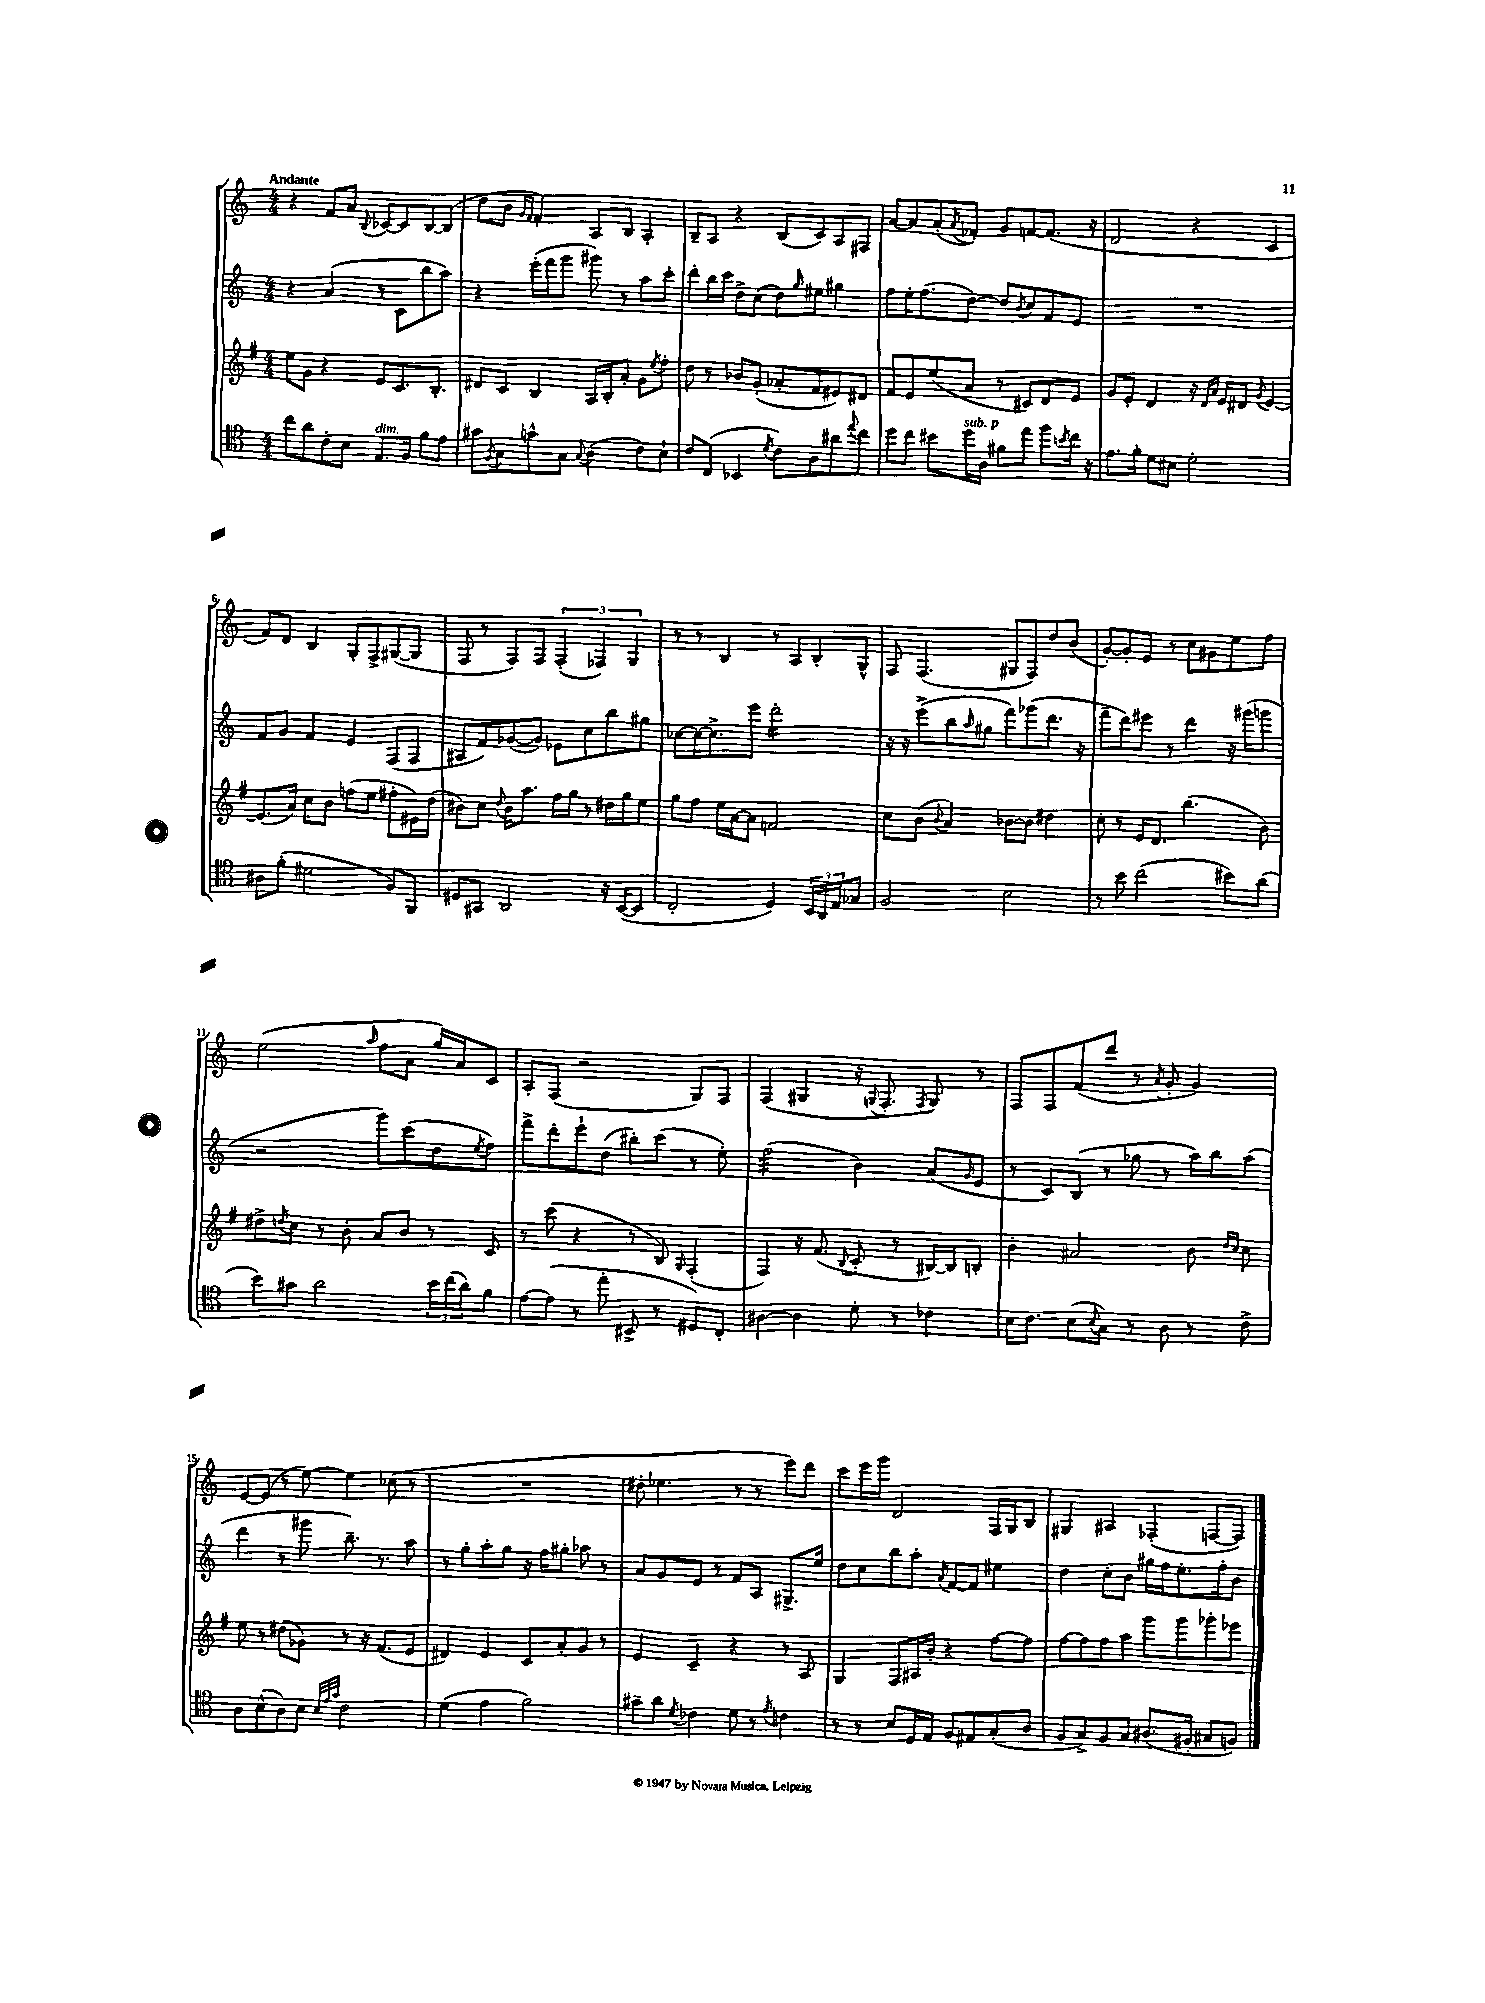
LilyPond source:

<<
\new StaffGroup <<
\new Staff = "s0" {
    \clef treble \key c \major \numericTimeSignature \time 4/4 \tempo "Andante"
    r4 f'8 a'8 \appoggiatura { b8 } ces'8~ ces'8 b8~ b8( |
    d''8 b'8 \grace { g'16 f'16 } f'4-.) a8 b8 a4-. |
    b8-- a8 r4 b8( c'8) a8 fis8 |
    a'8~ a'8 a'8-.( \acciaccatura { a'8 } fes'8-.) g'8 f'8~ f'8.( r16 |
    d'2 r4 c'4 |
    f'8) d'8 b4 g8-. f8-> gis8~( gis8 |
    f8 r8 f8) f8 \tuplet 3/2 { f4-.( fes4) g4 } |
    r8 r8 b4 r8 a8 b8-. g8-^ |
    f8 f4.( gis8 f8) d''8 b'8( |
    g'8~-.) g'8-. e'8 r8 c''8 gis'8 e''8 f''8 |
    e''2( \grace { a''16 } f''8 a'8 g''16) a'16 c'8 |
    a8-. f8( r2 g8) f8 |
    f4( gis4 r16 \appoggiatura { g8 } f8.-. \acciaccatura { f8 } g8) r8 |
    f8 f8 f'8( d'''8 r8 \acciaccatura { a'8 } g'8-. g'4) |
    e'8~ e'8( r8 e''8~) e''4 ces''8( r8 |
    R1 |
    dis''8-. ees''4. r8 r8 e'''8) d'''8 |
    c'''8 e'''16 g'''16 d'2 f16 g16 b8 |
    gis4 ais4 fes4-.( f8~ f8) \bar "|." |
}
\new Staff = "s1" {
    \clef treble \key c \major \numericTimeSignature \time 4/4
    r4 a'4( r8 c'8 b''8 a''8) |
    r4 e'''16-.( f'''16 g'''8 gis'''8) r8 a''8 c'''8-. |
    d'''8-. b''16 c'''16 d''8-> c''8( d''8) \grace { g''16 } eis''8 gis''4 |
    f''8 e''16-. f''8.( d''8~) d''8 \acciaccatura { b'8 } c''8 f'8 e'8 |
    R1 |
    f'8 g'8 f'4 e'4 f8( f8 |
    ais8 f'8) ges'8~( ges'8) ees'8 c''8 b''8 gis''8 |
    ces''8~ ces''16~ ces''8.-> e'''8 d'''2:16-. |
    r16 r16 e'''8->( b''8 \grace { a''16 } gis''8 f'''8) ges'''8( d'''8. r16 |
    f'''8-- d'''8) eis'''8 r8 d'''4 r16 gis'''16( g'''8 |
    r2 g'''8) c'''8( d''8 \acciaccatura { e''8 } f''8) |
    f'''8-> d'''8-. e'''8-! d''8( bis''8-.) c'''8( r8 e''8-.) |
    f''2:32( b'4) a'8( \grace { g'16 } e'8 |
    r8 c'8) b8( r8 ges''8 r8 a''16) b''16 a''8( |
    d'''4 r8 gis'''8 b''8.--) r8. a''8 |
    r8 g''8-. a''8-. g''8 r16 f''16 gis''8-. aes''8 r8 |
    a'8 g'8 e'8 r8 f'8 a8 gis8.-> e''16 |
    d''8 c''8 b''8 a''8-. \acciaccatura { a'8 } f'8~ f'8 eis''4 |
    d''4 c''8-. b'8 gis''16 f''16 e''8.-. f''16-. b'8 \bar "|." |
}
\new Staff = "s2" {
    \clef treble \key g \major \numericTimeSignature \time 4/4
    e''8 g'8 r4 e'8 c'8. b8.-. |
    dis'8 c'8 b4 a16 b16-. a'8-. g'8 \acciaccatura { e''8 } fis''8-. |
    d''8 r8 bes'8 g'8-.( aes'8-. fis'8 eis'8) dis'8 |
    fis'8 e'8 e''8( a'8 r8 cis'8) d'8 e'8 |
    g'8 e'8-. d'4 r16 \grace { d'16 a'16 } e'16 dis'8 \acciaccatura { g'8 } e'4~ |
    e'8.( a'16) c''8 b'8 f''8( e''8 fis''8-. eis'16) d''16( |
    bis'8) c''8 \appoggiatura { d''8 } bis'16 a''8. fis''16 g''16 r8 dis''16 g''16 e''8 |
    g''8 fis''8 e''16 a'16~ a'8 f'2 |
    c''8 b'8( \appoggiatura { b'8 } a'4) bes'8~ bes'8 dis''4 |
    c''8-. r8 e'16 d'8. b''4.( b'8) |
    dis''8-> \acciaccatura { d''8 } c''8 r8 b'8-. a'8 b'8 r8 c'8 |
    r8 c'''8( r4 r8 b8) \grace { g16 } fis4-.( |
    fis4) r16 fis'8.( \appoggiatura { b8 } c'8-. r8 bis16~) bis16 b8-. |
    b'4-. ais'2 b'8 \grace { d''16 c''16 } c''8 |
    e''8 r8 dis''8( ges'8) r8 r16 fis'8.( e'8 |
    dis'4) e'4 c'8 a'8-. g'8 r8 |
    e'4 c'4-- r4 r8 a8 |
    g4 fis8 ais16 b'16-. r4 fis''8~ fis''8 |
    fis''8~ fis''8 fis''8 a''8 g'''8 g'''8 ges'''8-. ees'''8 \bar "|." |
}
\new Staff = "s3" {
    \clef tenor \key c \major \numericTimeSignature \time 4/4
    c''8 a'8 c'8-. b8 e8.^\markup { \italic "dim." } f16 f'8 e'8 |
    gis'8 \acciaccatura { f8 } g8 g'8-^ g8 \appoggiatura { g8 } a4( c'8) b8-! |
    c'8 c8( bes,4 \acciaccatura { d'8 } c'8) a8 ais'8 \appoggiatura { e''8 } c''8 |
    d''8 c''8 bis'8 d''16^\markup { \italic "sub. p" } a16 fis'8 e''8 f''8 \acciaccatura { b'8 } c''16 r16 |
    e'8. f'16-. d'8 bis8 d'2-. |
    ais8 f'8-.( dis'2 f8) f,8 |
    dis8 gis,8 a,2 r16 b,16~( b,8 |
    c2-. d4) \tuplet 3/2 { b,16 a,16 e16 } ges8 |
    f2 b2 |
    r8 b'8 c''2( bis'8) a'8( |
    b'8) gis'8 a'2 \tuplet 3/2 { b'16 c''16( a'16) } f'8 |
    e'8~ e'8( r8 e''8-. bis,8-> r8 dis8) c8-. |
    ais4~ ais4 d'8-. r8 ces'4 |
    b16 c'8. b8( \appoggiatura { b8 } g8) r8 a8 r8 c'8-> |
    a8 b8-^( a8) b8 \grace { b32 e'32 g'32 } c'2 |
    d'4( e'4 f'2) |
    gis'8-- a'8 \acciaccatura { d'8 } ces'4 d'8 r8 \acciaccatura { e'8 } c'4 |
    r8 r8 b8 d16 e16 f8 eis8 g8-.( a8 |
    f8 g8->) f8 g8 ais8.( fis16-. gis8 f8) \bar "|." |
}
>>
>>
